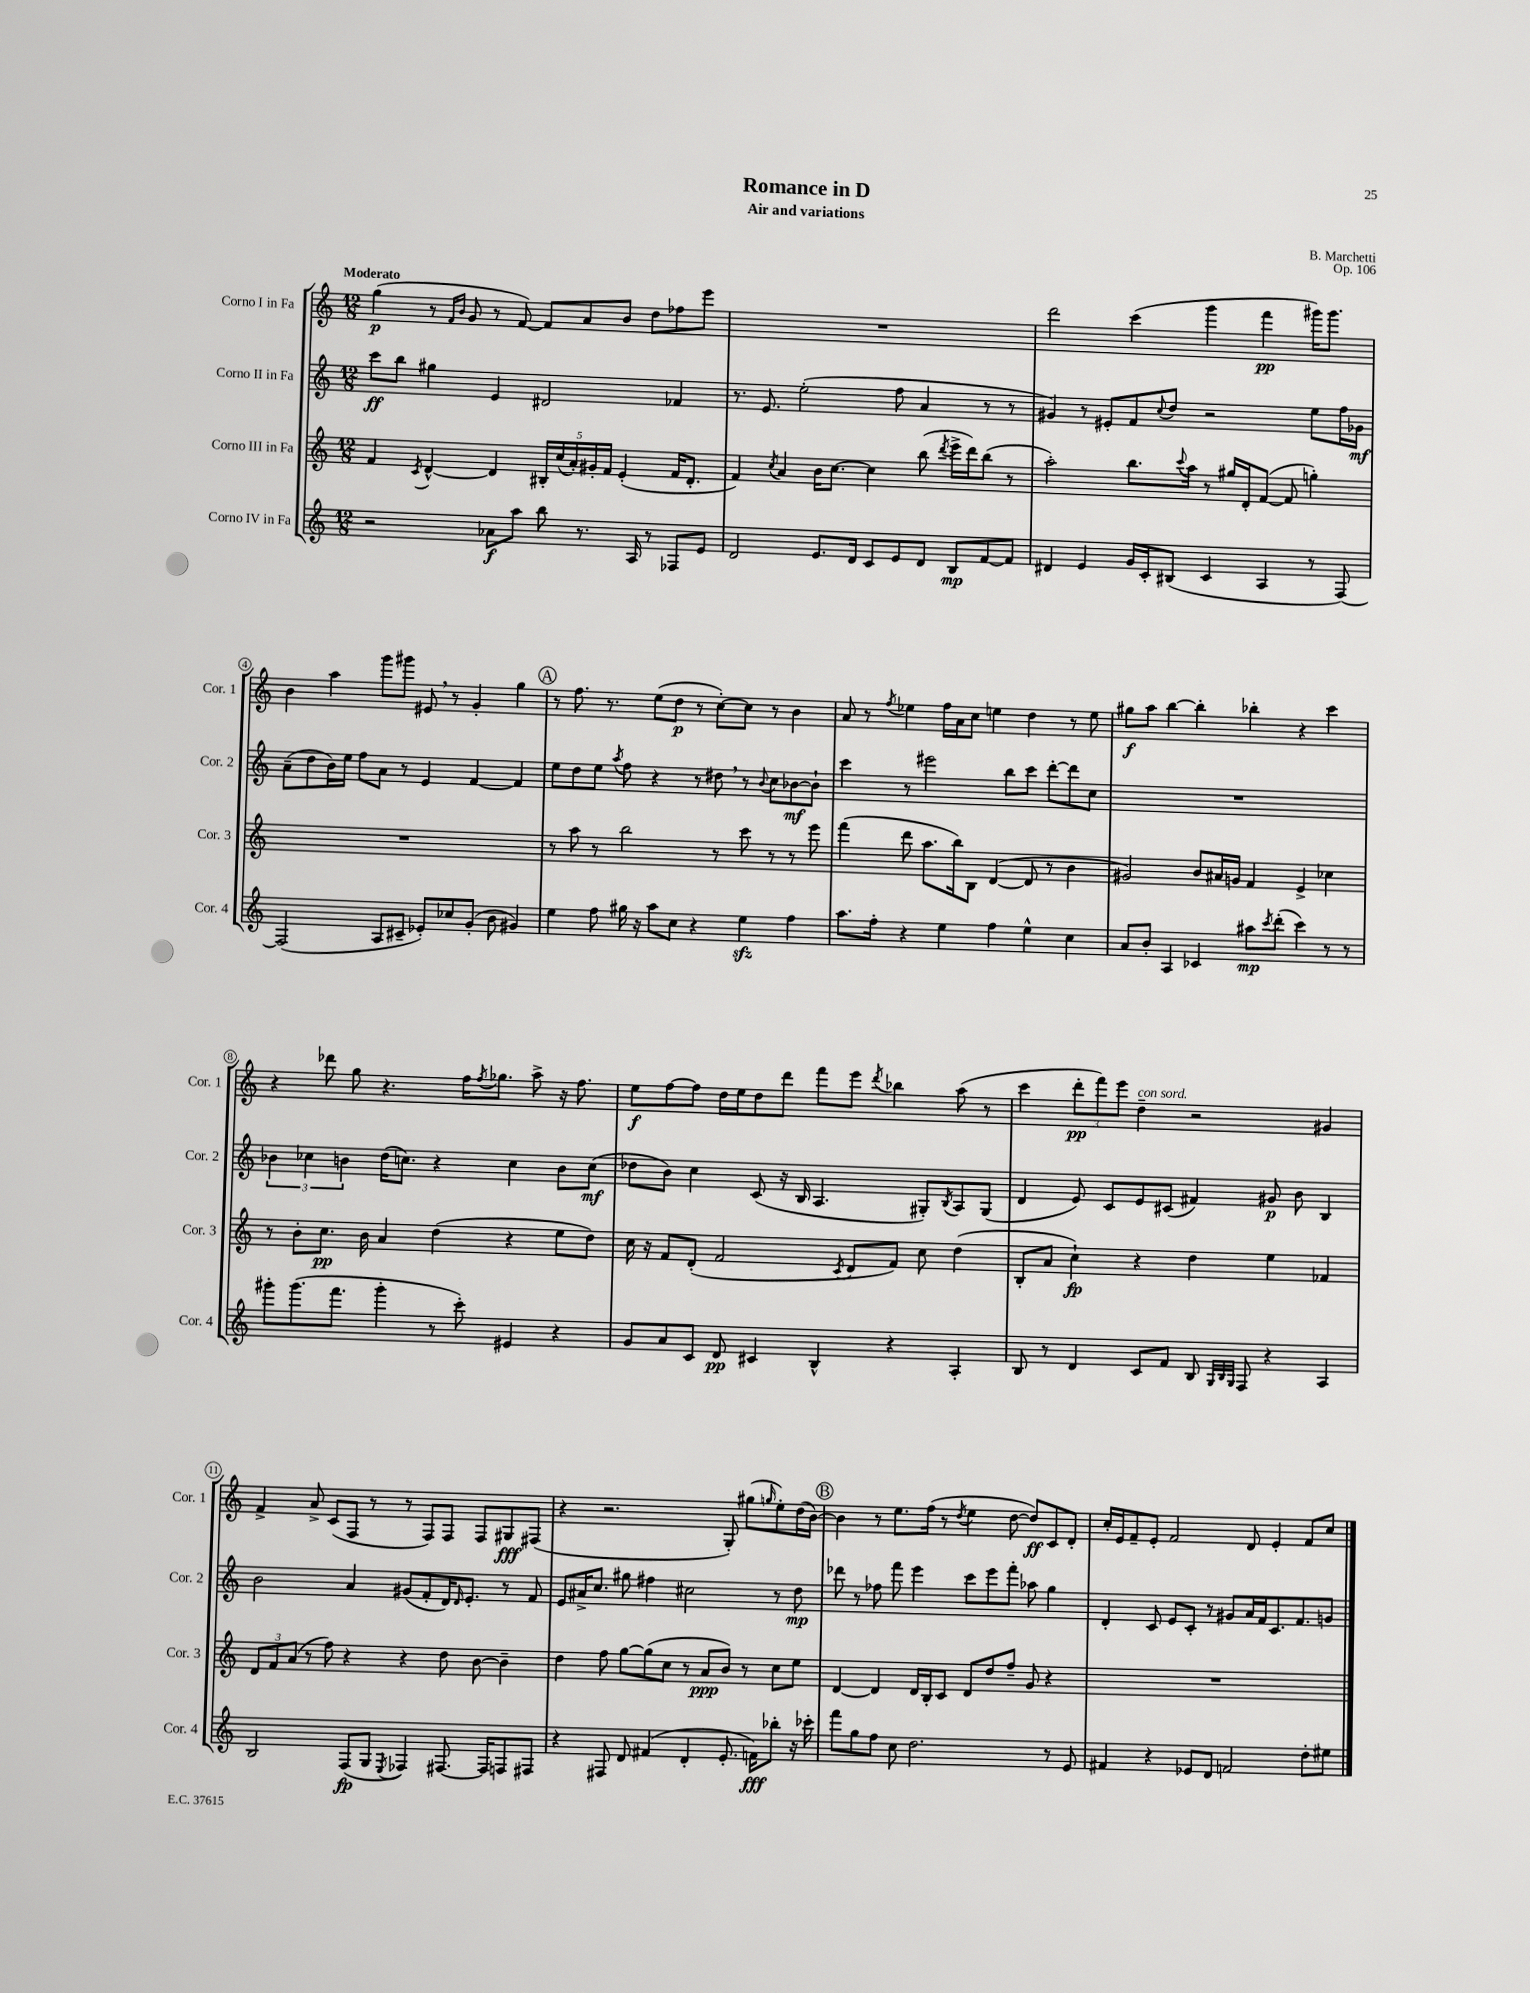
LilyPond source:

\header { title = "Romance in D" composer = "B. Marchetti" subtitle = "Air and variations" opus = "Op. 106" }
<<
\new StaffGroup <<
\new Staff = "s0" \with { instrumentName = "Corno I in Fa" shortInstrumentName = "Cor. 1" } {
    \clef treble \key c \major \numericTimeSignature \time 12/8 \tempo "Moderato"
    g''4\p( r8 \grace { f'16 b'16 } g'8 r8 f'8~) f'8 a'8 b'8 d''8 fes''8 e'''8 |
    R1. |
    d'''2 c'''4( g'''4 f'''4\pp gis'''16) gis'''8. |
    b'4 a''4 g'''8 gis'''8 eis'8 \breathe r8 g'4-. g''4 |
    \mark \markup { \circle "A" } r8 f''8. r8. e''8( d''8\p r8 c''8~-.) c''8 r8 b'4 |
    a'8 r8 \acciaccatura { f''8 } ees''4 f''16 a'16 c''8 e''4 d''4 r8 e''8 |
    gis''8\f a''8 b''4~ b''4-. bes''4-. r4 c'''4 |
    r4 des'''8 g''8 r4. f''16 \acciaccatura { f''8 } ges''8. a''8-> r16 f''8. |
    e''8\f f''8~ f''8 d''16 e''16 d''8 d'''8 f'''8 e'''8 \acciaccatura { d'''8 } bes''4 a''8( r8 |
    c'''4 \tuplet 3/2 { d'''8-.\pp f'''8) e'''8 } d''4--^\markup { \italic "con sord." } r2 gis'4 |
    f'4-> a'8-> c'8( f8 r8 r8 f8) f8 f8 gis8\fff fis8( |
    r4 r2. g8-.) gis''8( \grace { g''16 } e''8-.) d''16( b'16~) |
    \mark \markup { \circle "B" } b'4 r8 e''8. f''16( r8 \acciaccatura { d''8 } e''4 d''8~ d''8\ff) c'8 d'8-. |
    c''16-. e'16 f'8-- e'8-. f'2 d'8 e'4-. f'8 c''8 \bar "|." |
}
\new Staff = "s1" \with { instrumentName = "Corno II in Fa" shortInstrumentName = "Cor. 2" } {
    \clef treble \key c \major \numericTimeSignature \time 12/8
    c'''8\ff b''8 gis''4 e'4 dis'2 fes'4 |
    r8. e'8. e''2-.( f''8 a'4 r8 r8 |
    gis'4) r8 eis'8-. f'8 \appoggiatura { c''8 } d''8 r2 e''8 f''16 ges'16\mf |
    a'8--( d''8 b'16) e''16 f''8 a'8 r8 e'4 f'4~ f'4 |
    \mark \markup { \circle "A" } e''8 d''8 e''8 \acciaccatura { a''8 } f''8 r4 r8 dis''8 \breathe r8 \appoggiatura { b'8 } c''8 bes'8~\mf bes'8-! |
    c'''4 r8 eis'''2 b''8 c'''8 d'''8~-. d'''8 c''8 |
    R1. |
    \tuplet 3/2 { bes'4 ces''4 b'4 } d''16( c''8.) r4 c''4 b'8 c''8\mf( |
    des''8 b'8) c''4 c'8( r16 b16 a4. gis8-.) \acciaccatura { b8 } a8 gis8( |
    d'4 e'8) c'8 e'8 cis'8( fis'4) gis'8\p b'8 b4 |
    b'2 a'4 gis'8( f'8-. d'16) \grace { d'16 } e'8.-. r8 f'8 |
    e'8 ais'16-> c''8. gis''8 fis''4 cis''2 r8 d''8\mp |
    \mark \markup { \circle "B" } des'''8 r8 fes''8 f'''8 e'''4 c'''8 e'''8 f'''8-. aes''8 g''4 |
    d'4-. c'8 e'8 c'8-. r8 gis'8 a'16 f'16 c'8. f'8. g'8 \bar "|." |
}
\new Staff = "s2" \with { instrumentName = "Corno III in Fa" shortInstrumentName = "Cor. 3" } {
    \clef treble \key c \major \numericTimeSignature \time 12/8
    f'4 \acciaccatura { c'8 } d'4~-^ d'4 \tuplet 5/4 { bis16-. c''16( a'16-.) gis'16-. f'16 } e'4-.( f'16 d'8.-. |
    f'4) \acciaccatura { c''8 } a'4 b'16 c''8.~ c''4 b''8( \acciaccatura { d'''8 } e'''16-> d'''16) b''8( r8 |
    a''2-.) b''8. \appoggiatura { c'''8 } a''16 r8 gis''16 d'16-. f'8~( f'8 g''4-.) |
    R1. |
    \mark \markup { \circle "A" } r8 a''8 r8 b''2 r8 c'''8 r8 r8 e'''8 |
    f'''4( d'''8 a''8. b''16) b8 d'4~( d'8 r8 b'4 |
    gis'2) b'8 ais'16 g'16 f'4 e'4-> ces''4 |
    r8 b'8-. c''8.\pp b'16 a'4 d''4( r4 e''8 d''8) |
    c''16 r16 f'8 d'8-.( f'2 \acciaccatura { c'8 } d'8 f'8) c''8 d''4( |
    b8-. a'8 c''4-!\fp) r4 d''4 e''4 fes'4 |
    \tuplet 3/2 { d'8 f'8 a'8( } r8 f''8) r4 r4 d''8 b'8~ b'4-- |
    d''4 f''8 g''8~ g''8( c''8 r8 a'8\ppp b'8) r8 c''8 e''8 |
    \mark \markup { \circle "B" } d'4~ d'4 d'16 b16-. c'8 d'8 d''8 f''8-- g'8 r4 |
    R1. \bar "|." |
}
\new Staff = "s3" \with { instrumentName = "Corno IV in Fa" shortInstrumentName = "Cor. 4" } {
    \clef treble \key c \major \numericTimeSignature \time 12/8
    r2 aes'8\f a''8 b''8 r8. a16 r8 fes8 e'8 |
    d'2 e'8. d'16 c'8 e'8 d'8 b8\mp f'8~ f'8 |
    dis'4 e'4 g'16 c'16-. bis8( c'4 a4 r8 f8~) |
    f2( a8 cis'8-- ees'8-.) ces''8 g'8-.( b'8 gis'4) |
    \mark \markup { \circle "A" } e''4 f''8 gis''16 r16 a''8 c''8 r4 e''4\sfz f''4 |
    a''8. f''16-. r4 e''4 f''4 e''4-^ c''4 |
    a'8 b'8-. a4 ces'4 ais''8\mp \acciaccatura { c'''8 } d'''8-.( c'''4) r8 r8 |
    gis'''8-. gis'''8.( f'''8. gis'''4-. r8 c'''8-.) eis'4 r4 |
    g'8 a'8 c'8 d'8\pp cis'4 b4-^ r4 a4-. |
    b8 r8 d'4 c'8 f'8 b8 \grace { g32 b32 g32 } f8 r4 a4 |
    b2 f8\fp( g8 \acciaccatura { e8 } fes4) fis8.~ fis16 f8 fis8 |
    r4 fis8 d'8 fis'4( d'4-. e'8.-. f'16\fff) bes''8-. r16 ces'''16-. |
    \mark \markup { \circle "B" } f'''8 g''8 f''8 c''8 d''2. r8 e'8 |
    fis'4 r4 ees'8 d'8 f'2 d''8-. eis''8 \bar "|." |
}
>>
>>
\layout { \context { \Score \override BarNumber.stencil = #(make-stencil-circler 0.1 0.3 ly:text-interface::print) } }
